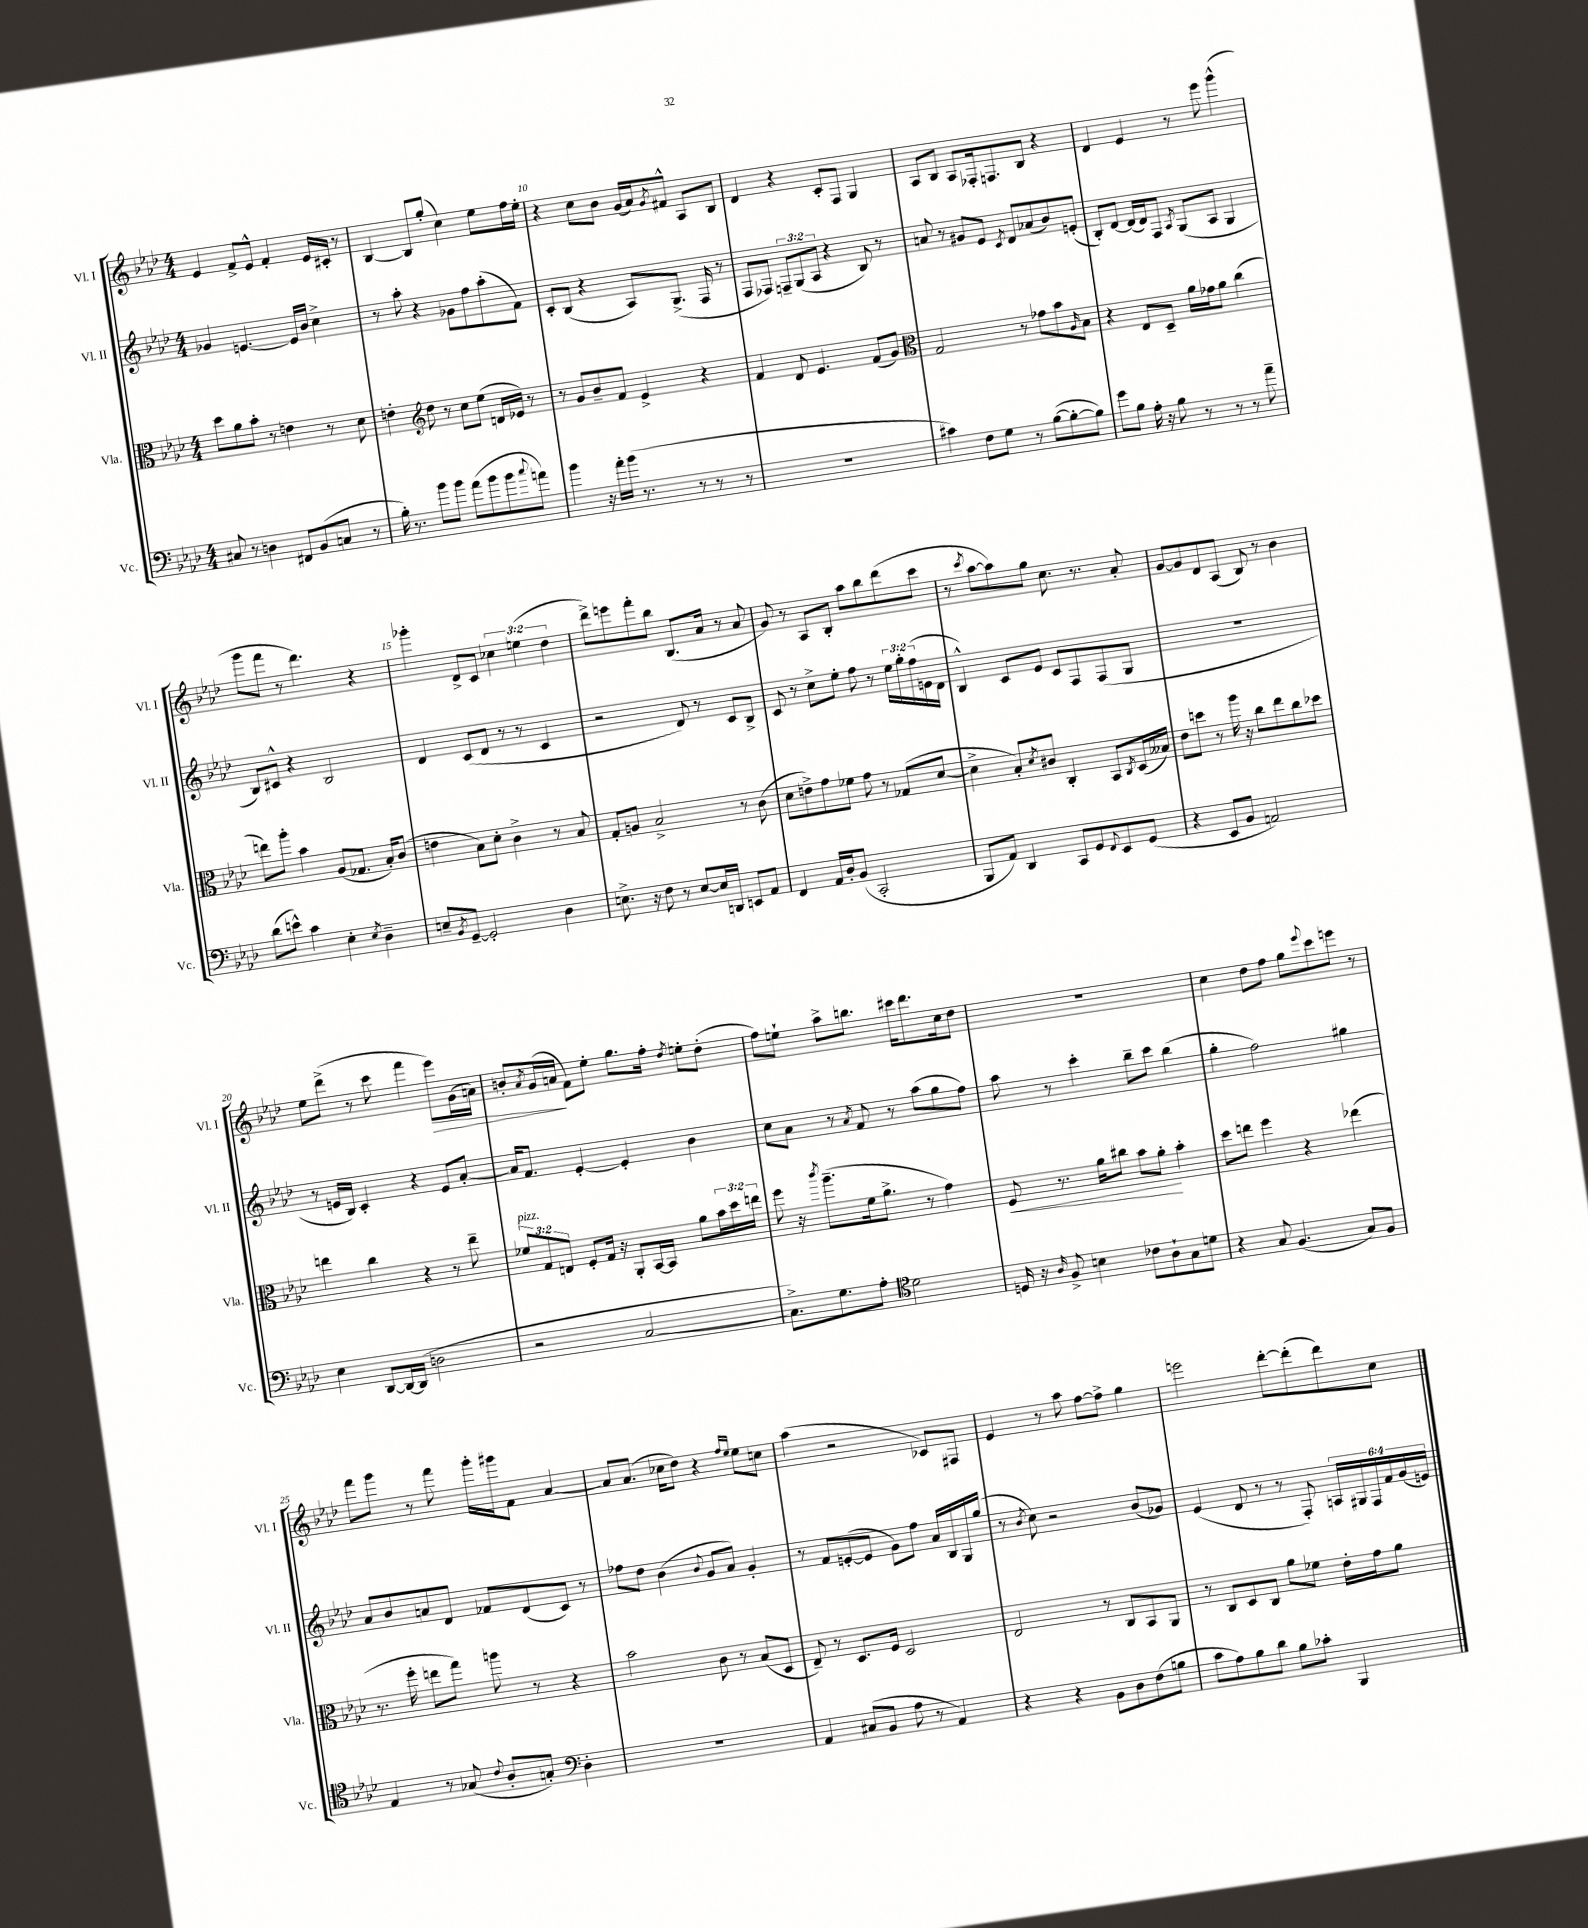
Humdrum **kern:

**kern	**kern	**kern	**kern
*staff4	*staff3	*staff2	*staff1
*clefF4	*clefC3	*clefG2	*clefG2
*k[b-e-a-d-]	*k[b-e-a-d-]	*k[b-e-a-d-]	*k[b-e-a-d-]
*M4/4	*M4/4	*M4/4	*M4/4
8C#/	8dd-\L	4g-/	4e-/
8r	8a-\	.	.
4D\	8b-'\J	[4.e/	8f^/L
.	8r	.	8e-^^/J
8FF#/L	4e\	.	4f'/
(8BB-/	.	16e/]LL	.
.	.	16b-/JJ	.
8C/J	8r	4cc^\	16e-/LL
.	.	.	16c#'/JJ
8r	8d-\	.	8r
=	=	=	=
16B-'\)	4e'\	8r	[4B-/
8.r	.	.	.
.	.	8aa-'\	.
*	*clefG2	*	*
8b-\L	8dd-\	4r	8B-/]L
8b-\J	8r	.	(8gg'/J
(8a-\L	8cc\L	8g-\L	4cc\)
8b-\	(8ee-\J	8ff\	.
8b-\	16d/LL	(8aa-'\	8ee-\L
.	16e-/JJ)	.	.
8qqcc/	.	.	.
8a\J)	8r	8f\J)	16ff\L
.	.	.	16ee-'\JJ
=	=	=	=
4b-\	8r	8c'/L	4r
.	8g/L	(8B-/J	.
16r	8b-~/	4r	8cc\L
16a-'\LL	.	.	.
(16b-\JJ	8f/J	.	8b-\J
8.r	.	.	.
.	4e-^/	8A-/L)	(16g/LL
.	.	.	16a-/J)
.	.	.	8qg/
8r	.	(8.G^/J	8f#^^/J
8r	4r	.	8A-/L
.	.	16F/	.
8r	.	8r	8B-/J
=	=	=	=
1r	4f/	8F/L	4d-/
.	.	8F-/J)	.
.	8d-/	12F~/L	4r
.	.	(12G/	.
.	4.e-/	.	.
.	.	12A-/J	.
.	.	4r	8c'/L
.	.	.	8F/J
.	(8f/L	8B-/)	4G/
.	8g/J)	8r	.
=	=	=	=
*	*clefC3	*	*
4c#\)	2G/	8a/	8A-/L
.	.	8r	8B-/J
8F\L	.	8g#/L	8A-/L
8G\J	.	8e-/J	16F-'/k
.	.	.	8.F/
.	.	8qc/	.
8r	8r	8d-/L	.
([8B-\L	8g-\L	(8a-/	8B-/J
8B-'\_	8b-\	8b-/)	4r
.	16qqA-/	.	.
8B-\]J)	8B-\J	(8e'/J	.
=	=	=	=
8g\L	4r	8B-'/L)	4d-/
8B-\J	.	[8d-/J	.
16A-'\	8E-/L	(16d-/]LL	4e-/
16r	.	16d-/J)	.
8B-\	8D-~/J	8F/J	.
.	.	8qA-/	.
8r	16a-\LL	(8G/L	8r
.	16g-\J	.	.
8r	8a-\J	8A-/J	8eee-\
8r	(4cc\	4G/	(4ggg^^\
8a-~\	.	.	.
=	=	=	=
(8d-\L	8ee\L)	8B-/L)	8ggg\L
8e^^\J)	8aa-'\J	8c#^^/J	8fff\J
4c\	4b-\	4r	8r
.	.	.	4.ddd-\)
4E-'\	(8A-/L	2B-/	.
.	8.G-/J	.	.
8qE-/	.	.	.
4D-~\	.	.	4r
.	16B-'/LK)	.	.
.	(8c/J	.	.
=	=	=	=
8E~/L	4e\	4d-/	4ggg-'\
8qBB-/	.	.	.
[8GG~/J	.	.	.
2GG'/]	8B-\L)	(8c/L	8d-^/L
.	8d-'\J	8d-/J	8c/J
.	4c^\	8r	6cc-\
.	.	8r	.
.	.	.	(6ee\
4D-\	8r	4c/	.
.	.	.	6dd-\
.	8B-/	.	.
=	=	=	=
8.E^\	8G'/L	2r	8ddd-^\L)
.	8A/J	.	8eee\
16r	.	.	.
8F\	2B-^/	.	8fff'\
8r	.	.	8bb-\J
[8E/L	.	8d-/)	(8.B-/L
16E/]L	.	8r	.
16DD/JJ	.	.	16a-/Jk
8EE/L	8r	8c/L	8r
8AA-/J	(8c\	8B-^/J	8a-/
=	=	=	=
4FF/	8d-\L	8c/	8g/)
.	8e^\)	8r	8r
16AA-/LL	8g\	8cc^\L	8A-/L
16D-'/J	.	.	.
(8BB-/J	8f-\J	8ee-'\J	8B-'/J
2CC'/	8g\	8ff\	8aa-\L
.	8r	8r	8bb-\
.	(8G-/L	24ee-\LL	(8ddd-\
.	.	24gg'\	.
.	.	(24ff\	.
.	[8d-/J	16e\	8ccc\J
.	.	16d-\JJ	.
=	=	=	=
8BBB-/L	4d-^\]	4B-^^/)	8r
.	.	.	8qccc/
8AA-/J)	.	.	[8aa-\L
4DD-/	8B-'/L)	8c/L	8aa-\])
.	8qd-/	.	.
.	8c#/J	8e-/J	8gg\J
8CC/L	4C'/	8c/L	8.cc\
8GG/	.	8F/	.
.	.	.	8.r
8qqFF/	.	.	.
8EE-/	8BB-/L	(8F/	.
.	8qC/	.	.
(8GG/J	(16D-/L	8G/J	8a-'/
.	16B--/JJ)	.	.
=	=	=	=
4r	8e-\L	1r	[8g/L
.	8dd\J	.	8g/]
8EE-/L	8r	.	8d-/
8BB-/J	16aa-\	.	(8A-/J
.	16r	.	.
2AA/)	8cc\L	.	8B-/)
.	8ee-\	.	8r
.	8cc\	.	4b-\
.	8dd-\J	.	.
=	=	=	=
4E-\	4ee\	8r	8ee-\L
.	.	16e/LL	(8ddd-^\J
.	.	16B-/JJ)	.
[8DD-/L	4cc\	4c'/	8r
16DD-/_L	.	.	8ccc\
(16DD-/]JJ	.	.	.
2D\	4r	4r	4fff\
.	8r	8e/L	8eee-\L)
.	8ee~\	[8a-'/J	(16g\L
.	.	.	16a\JJ)
=	=	=	=
2r	12f-/L	16a-/]LK	8b'/L
.	.	8.f/J	.
.	12G/	.	.
.	.	.	8qa-/
.	.	.	(16g/L
.	12E/J	.	.
.	.	.	16a/JJ
.	8F'/L	[4e-'/	8f\L)
.	16G/Jk	.	8ee-'\J
.	16r	.	.
[2C/	8AA-'/L	4e-'/]	8.gg\L
.	[16BB-/L	.	.
.	16BB-/]JJ	.	16ff'\Jk
.	.	.	8qdd-/
.	8a-\L	4b-\	8ee'\L
.	24b-\L	.	(8dd-'\J
.	24dd-\	.	.
.	24ee\JJ	.	.
=	=	=	=
8.C^\]L)	8ff\	8cc\L	8ff\L)
.	16r	8a-\J	8ee`\J
.	8qccc/	.	.
8.G\	(8.aa-~\L	.	.
.	.	8r	8aa-^\L
.	.	8qa-/	.
8A-'\J	16f\k	8f/	8.bb\J
.	8.a-^\J	.	.
*clefC4	*	*	*
2d-\	.	8r	.
.	.	.	16ccc#\LK
.	8r	(8aa-\L	8.ddd-\
.	4g\)	8gg\	.
.	.	.	16cc\k
.	.	8ff\J)	8dd-\J
=	=	=	=
16D/	8F/	8aa-\	1r
16r	.	.	.
16qqA-/	.	.	.
8F^/	8.r	8r	.
4B\	.	4ccc'\	.
.	16a-\LK	.	.
.	8cc#\J	.	.
8c-\L	8b-\L	8bb-~\L	.
8A-`\	8a-'\J	8ccc\J	.
8G\	4b-'\	(4bb-\	.
8d\J	.	.	.
=	=	=	=
4r	8dd-\L	4gg'\	4cc\
.	8ee\J	.	.
8G/	4ff\	2ff\)	8dd-\L
(4.F/	.	.	8ff\J
.	4r	.	8gg\L
.	.	.	8qqeee-/
.	.	.	8ccc\
8G/L)	(4ee-\	4gg#\	8eee\J
8F/J	.	.	8r
=	=	=	=
4E-/	8.r	8a-/L	8fff\L
.	.	8b-/	8ggg\J
.	16ff'\	.	.
8r	8ee\L	8a/	8r
(8G-/	8gg\J)	8d-/J	8fff\
8qqc/	.	.	.
8A-'/L	8aa\	8f-/L	16ggg'\LL
.	.	.	16ggg#\J
8G'/J)	8r	(8d-/	8f\J
*clefF4	*	*	*
4D-'\	4r	8c/J)	[4a-/
.	.	8r	.
=	=	=	=
1r	2b-\	8ff-\L	8a-/]L
.	.	8dd-\J	(8.a-/J
.	.	(4b-\	.
.	.	.	16cc-\LK
.	.	.	8dd-\J)
.	.	8qqb-/	.
.	8c\	8g/L	4r
.	8r	8a-/J)	.
.	.	.	16qqff/LL
.	.	.	16qqee-/JJ
.	(8B-/L	4g'/	8ee-\L
.	8D-/J	.	8cc\J
=	=	=	=
4AA-/	8E-~/)	8r	(4aa-\
.	8r	8f/L	.
(8C#/L	8.D-/L	([8e'/	2r
8BB-/J	.	8e/]J	.
.	16F/Jk	.	.
8A-\	2D-/	8g\L)	.
8r	.	8ff\J	.
4AA-/)	.	16a-/LL	8c-/L)
.	.	16B-/	.
.	.	16G/	8F#/J
.	.	(16gg/JJ	.
=	=	=	=
4r	2E-/	8r	4e-/
.	.	8qb-/	.
.	.	8cc\)	.
4r	.	2r	8r
.	.	.	8aa-\
8BB-\L	8r	.	[8ff\L
8D-\	8C/L	.	8ff^\]J
(8F\	8BB-/	(8b-/L	4gg\
8B\J	8AA-/J	8g-/J)	.
=	=	=	=
8c\L	8r	(4e-/	2eee\
8A-\)	8C/L	.	.
8B-\	8D-/	8d-/	.
8d-\J	8C/J	8r	.
8B-\L	8a-\L	8r	[8ddd-'\L
8c-'\J	8f-\J	8F'/)	(8ddd-'\]
4BBB-/	16e-'\LL	24A/LL	8ddd-\)
.	.	24G#/	.
.	16g\J	.	.
.	.	24F/	.
.	8a-\J	24f/	8cc\J
.	.	(24g/	.
.	.	24e/JJ)	.
==	==	==	==
*-	*-	*-	*-
